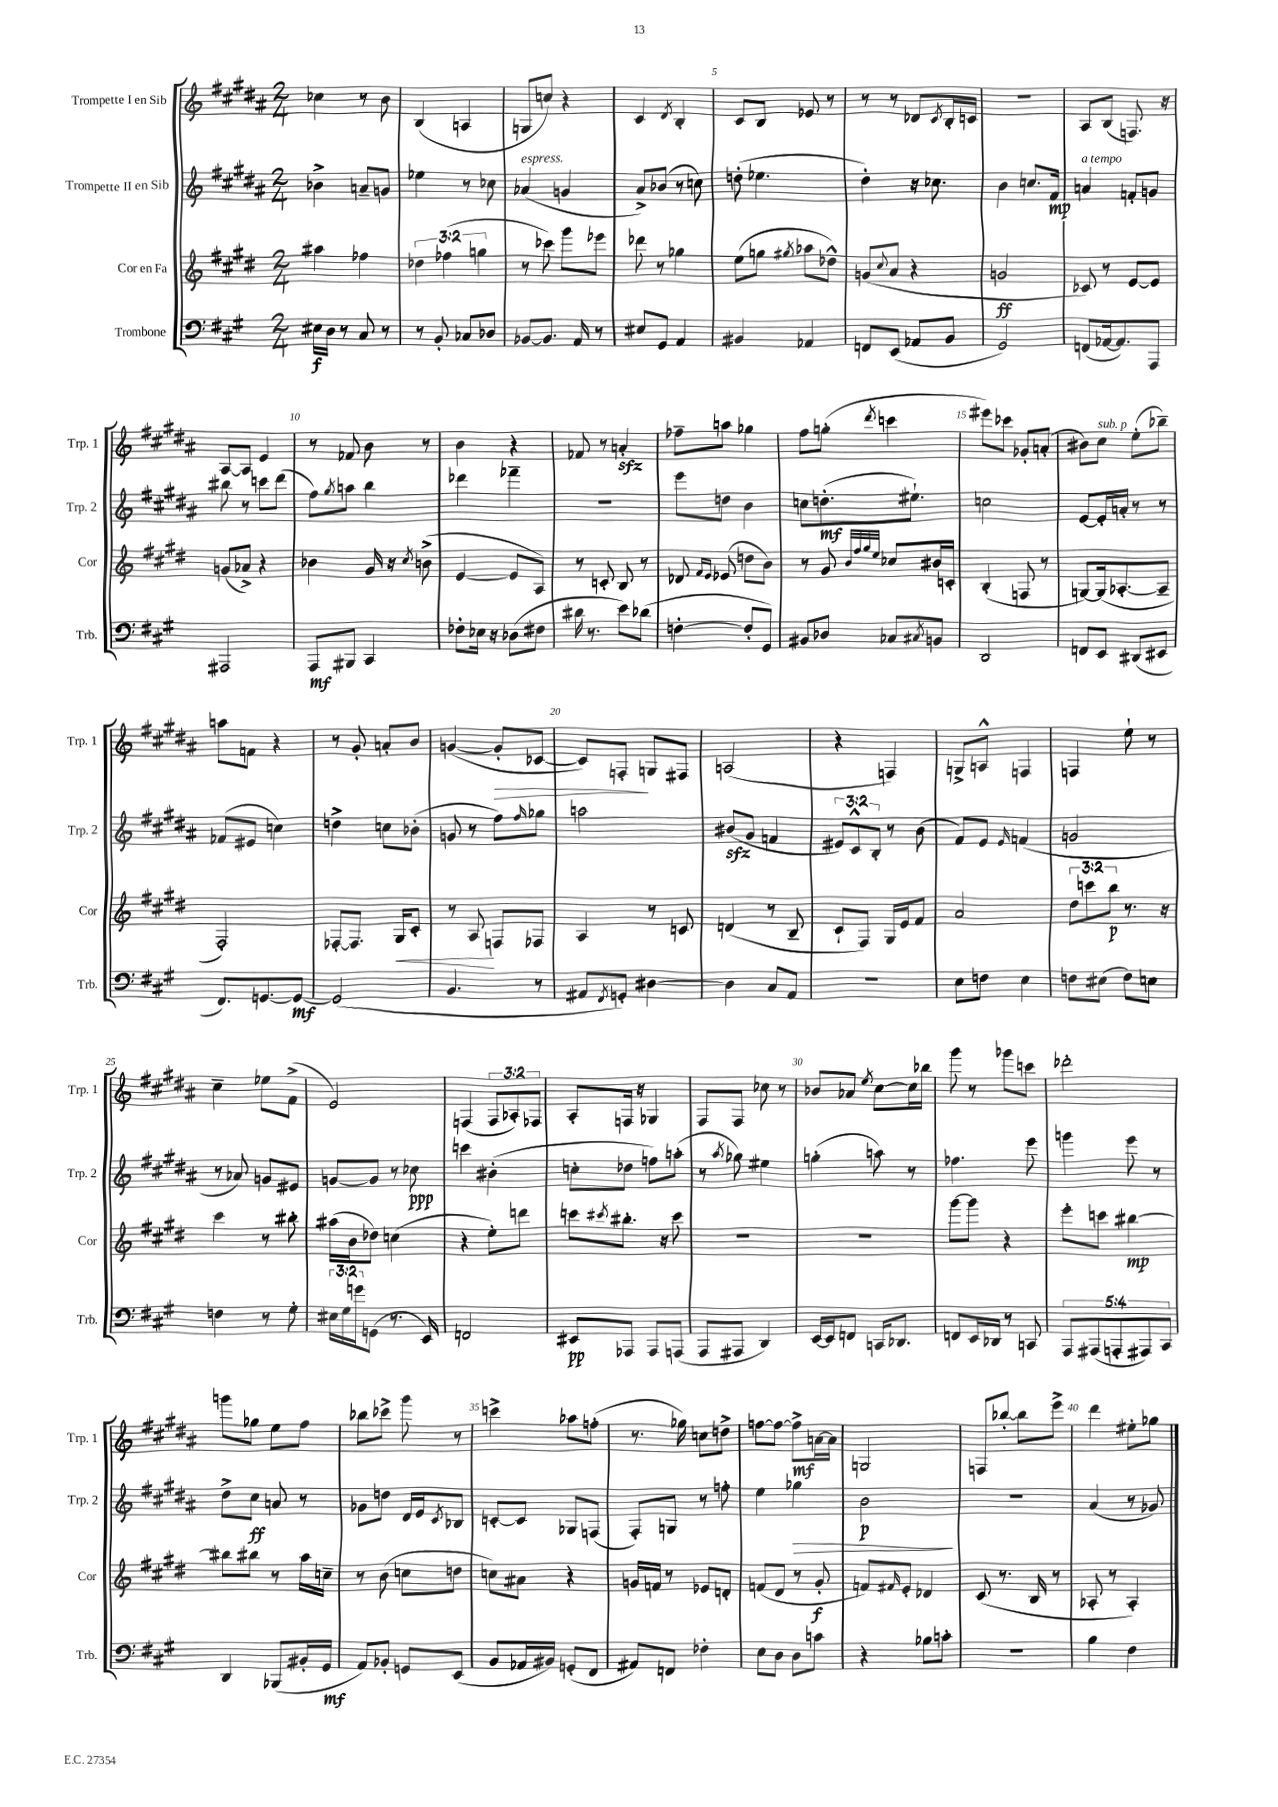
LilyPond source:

<<
\new StaffGroup <<
\new Staff = "s0" \with { instrumentName = "Trompette I en Sib" shortInstrumentName = "Trp. 1" } {
    \clef treble \key b \major \numericTimeSignature \time 2/4 \override Staff.TupletNumber.text = #tuplet-number::calc-fraction-text
    ces''4 r8 b'8 |
    b4( a4 |
    g8 c''8) r4 |
    cis'4 \acciaccatura { dis'8 } b4-. |
    cis'8 b8 ees'8 r8 |
    r8 r8 des'8 \acciaccatura { cis'8 } b16-. c'16 |
    R2 |
    ais8 b8( f8.) r16 |
    ais8~ ais8 e'4 |
    r8 fes'8 b'8 r8 |
    b'4 r4 |
    fes'8 r8 a'4-.\sfz |
    fes''8-- a''8 ges''4 |
    fis''8 g''8-.( \acciaccatura { dis'''8 } c'''4 |
    eis'''8) ces'''8 ges'8-. a'8-.( |
    bis'8) cis''8^\markup { \italic "sub. p" } e''8-.( bes''8--) |
    a''8 f'8 r4 |
    r8 gis'8-. a'8-. b'8 |
    g'4~( g'8-.\> ces'8~ |
    ces'8) f8-.\! g8 fis8 |
    a2( |
    r4 f4) |
    g8-> a8-^ f4 |
    f4 e''8-! r8 |
    cis''4-- ees''8 fis'8->( |
    e'2) |
    f4( \tuplet 3/2 { f8 aes8-.) fes8 } |
    ais8-. f16 r16 ges4 |
    fis8 fis8 ces''8 r8 |
    bes'8 aes'8 \acciaccatura { e''8 } cis''8~ cis''16 bes''16 |
    gis'''8 r8 ges'''8 c'''8 |
    des'''2-. |
    g'''8 ges''8 e''8 fis''8 |
    bes''8 ces'''8-> gis'''8 r8 |
    c'''4-> aes''8 f''8-.( |
    r8. ges''16) c''8 d''8-> |
    f''8~ f''8~ f''8->\mf a'16~ a'16 |
    g2 |
    f8 bes''8~-. bes''8 e'''8-> |
    dis'''4 eis''8-. ges''8 \bar "|." |
}
\new Staff = "s1" \with { instrumentName = "Trompette II en Sib" shortInstrumentName = "Trp. 2" } {
    \clef treble \key b \major \numericTimeSignature \time 2/4 \override Staff.TupletNumber.text = #tuplet-number::calc-fraction-text
    bes'4-> a'8-- g'8 |
    ees''4 r8 ces''8 |
    aes'4^\markup { \italic "espress." }( g'4 |
    ais'8->) bes'8( r8 c''8) |
    d''8-.( ees''4. |
    dis''4-.) r16 ces''8. |
    b'4 c''8. fis'16\mp |
    a'4^\markup { \italic "a tempo" } f'8-. g'8 |
    bis''8 r8 c'''8 dis'''8( |
    fis''8) \acciaccatura { gis''8 } a''8 b''4 |
    des'''4 fes'''4-- |
    R2 |
    e'''8 d''8 b'4 |
    c''8 d''8.-.\mf( eis''8.-!) |
    c''2 |
    e'8~ e'16-. a'16-. r8 r8 |
    fes'8( eis'8 c''4) |
    d''4-> c''8 bes'8-.( |
    g'8 r8 fis''8) \grace { fis''16 } ges''8 |
    a''2 |
    bis'8\sfz( gis'8 f'4 |
    \tuplet 3/2 { eis'8) cis'8-^ b8-. } r8 b'8( |
    fis'8) e'8 \grace { e'16 } f'4( |
    g'2 |
    r8 aes'8) g'8 eis'8 |
    g'8~ g'8 r8 ces''8\ppp |
    c'''4 bis'4-.( |
    c''8-. des''8 f''8) a''8-.( |
    r8 \acciaccatura { ais''8 } ges''8) eis''4 |
    g''4-.( a''8) r8 |
    fes''4. e'''8 |
    g'''4 e'''8 r8 |
    dis''8-> cis''8\ff a'8 r8 |
    ges'8 d''8 dis'16 e'16 \acciaccatura { cis'8 } bes8 |
    c'8~-. c'8 ges8 f8( |
    fis8-.) g8 r8 f''8-. |
    e''4 ges''4\> |
    b'2\p\! |
    R2 |
    ais'4( r8 ges'8) \bar "|." |
}
\new Staff = "s2" \with { instrumentName = "Cor en Fa" shortInstrumentName = "Cor" } {
    \clef treble \key e \major \numericTimeSignature \time 2/4 \override Staff.TupletNumber.text = #tuplet-number::calc-fraction-text
    ais''4 fes''4 |
    \tuplet 3/2 { des''4 fes''4( g''4 } |
    r8 ces'''8) gis'''8 ees'''8 |
    des'''8 r8 ges''4 |
    e''8( g''8 \acciaccatura { gis''8 } aes''8 des''8-^) |
    g'8( \appoggiatura { cis''8 } a'8 r4 |
    g'2\ff |
    ces'8) r8 e'8~ e'8 |
    g'8( aes'8->) r4 |
    bes'4 gis'16 r16 \acciaccatura { cis''8 } b'8->( |
    e'4~ e'8 a8) |
    r8 c'8-. b8 r8 |
    des'8 \grace { fis'16 e'16 } ees'8( d''8 b'8) |
    r8 gis'8 \grace { b'32 fis''32 gis''32 e''32 } ces''8 bis'16 c'16-. |
    b4-.( f8 r8 |
    g8~) g16( aes8.~-. aes8-- |
    fis2-.) |
    fes8~-. fes8. gis16\< cis'8-. |
    r8 a8\! f8 fes8 |
    a4 r8 c'8 |
    d'4( r8 b8-- |
    cis'8-! fis8) gis16 e'16 fis'8 |
    a'2 |
    \tuplet 3/2 { dis''8 c'''8 b''8\p } r8. r16 |
    cis'''4 r8 bis''8-. |
    ais''16( b'16 des''8) c''4( |
    r4 e''8-.) d'''8 |
    c'''8 \acciaccatura { cis'''8 } bis''8.-. r16 cis'''8 |
    r2 |
    R2 |
    gis'''8~ gis'''8 r4 |
    e'''8-. c'''8 bis''4~\mp |
    bis''8 bis''8 r8 a''16 c''16-- |
    r8 b'8( c''8 d''8 |
    c''8) ais'8 r4 |
    g'16 f'16 r8 ees'8 d'8-. |
    f'8( dis'8 r8 gis'8-.\f |
    f'8) \grace { fis'16 } e'8-. des'4 |
    cis'8( r8. b16 r8 |
    aes8-. r8 aes4-.) \bar "|." |
}
\new Staff = "s3" \with { instrumentName = "Trombone" shortInstrumentName = "Trb." } {
    \clef bass \key a \major \numericTimeSignature \time 2/4 \override Staff.TupletNumber.text = #tuplet-number::calc-fraction-text
    eis16\f d16 r8 cis8 r8 |
    r8 b,8-. ces8 des8 |
    bes,8~ bes,8. a,16 r8 |
    eis8 gis,8 a,4 |
    bis,4 aes,4 |
    f,8 e,8( aes,8 b,8 |
    gis,2) |
    f,8( aes,16~ aes,8.) a,,8 |
    ais,,2 |
    a,,8\mf bis,,8 cis,4 |
    fes8-. ees16 r16 des8( fis8 |
    dis'16 r8. e'8) des'8( |
    f4~-. f8-. gis,8) |
    bis,8 des8 ces8 \acciaccatura { cis8 } b,8 |
    d,2 |
    f,8 e,8 dis,8( eis,8 |
    fis,8.) g,8.~ g,8~\mf |
    g,2( |
    b,4. r8 |
    ais,8 \acciaccatura { fis,8 } g,8-.) dis4~ |
    dis4 cis8 a,8 |
    r2 |
    e8 f8 e4 |
    f8 eis8( f8) e8 |
    f4 r8 gis8-. |
    \tuplet 3/2 { eis16 gis16 g'16 } g,8( r8. e,16) |
    f,2 |
    eis,8\pp aes,,8 aes,,8 a,,8( |
    a,,8 ais,,8 d,4) |
    e,16~ e,16 f,8 c,16 des,8. |
    f,8 e,16 des,16 r8 c,8 |
    \tuplet 5/4 { a,,8 ais,,8( a,,8-. ais,,8) cis,8 } |
    d,4 bes,,8( bis,16-. gis,16\mf |
    a,8) bes,8-. g,8 e,8( |
    b,8 aes,16 bis,16) g,8-.( fis,8 |
    ais,8) f,8 fes4-. |
    e8 d8 d8 c'8 |
    r4 bes8 c'8-. |
    R2 |
    b4 fis4 \bar "|." |
}
>>
>>
\layout { \context { \Score \override BarNumber.break-visibility = ##(#f #t #t) barNumberVisibility = #(every-nth-bar-number-visible 5) } }
